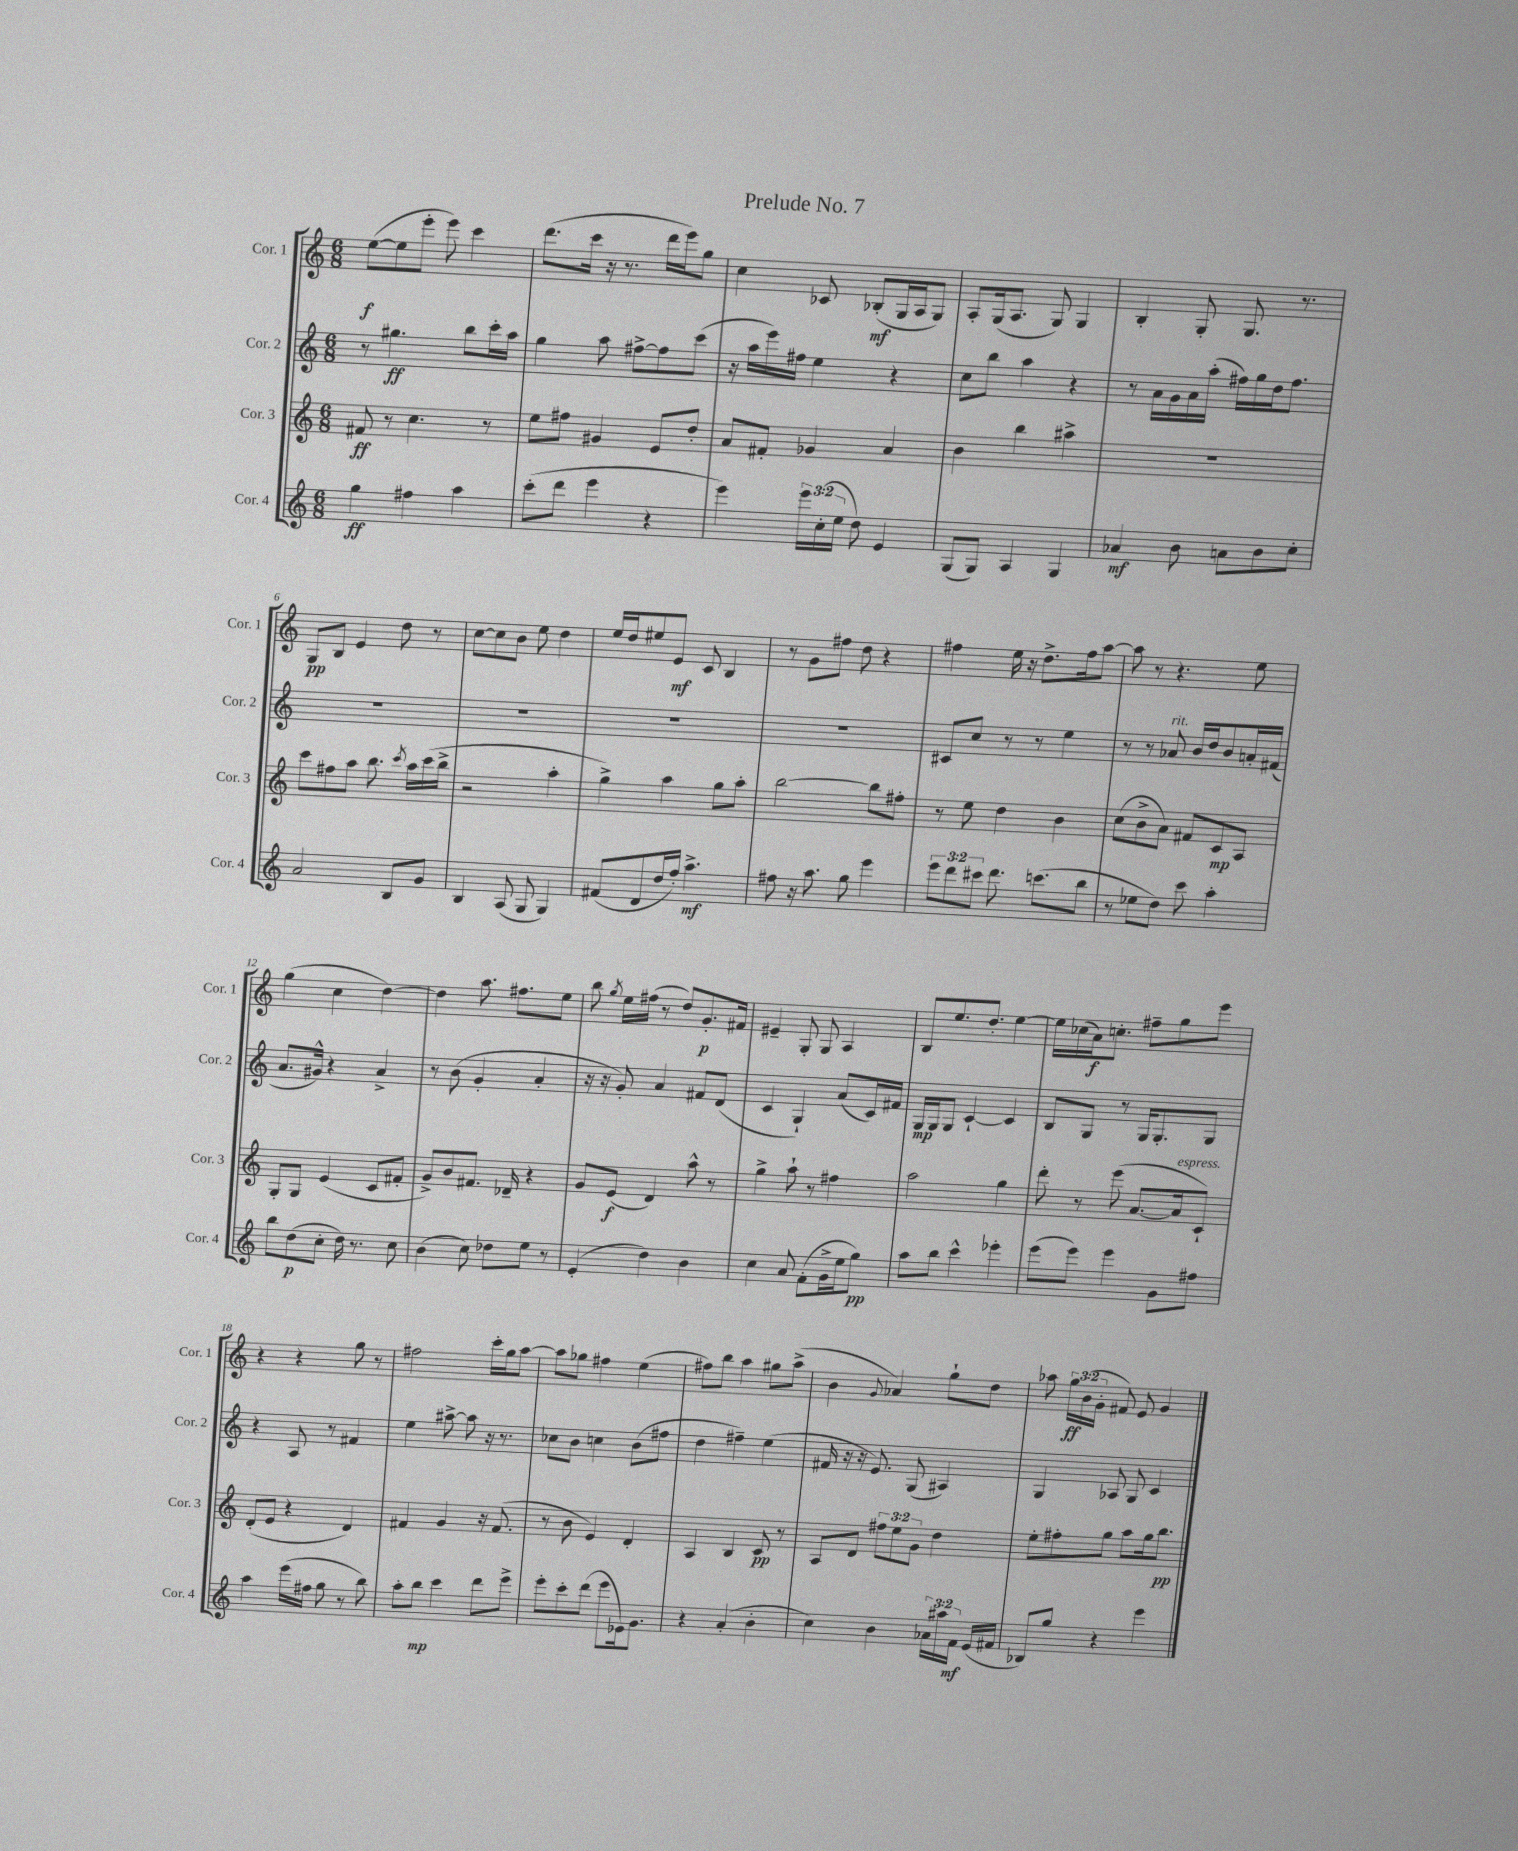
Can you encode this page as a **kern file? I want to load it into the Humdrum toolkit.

**kern	**dynam	**kern	**dynam	**kern	**dynam	**kern	**dynam
*part4	*part4	*part3	*part3	*part2	*part2	*part1	*part1
*staff4	*staff4	*staff3	*staff3	*staff2	*staff2	*staff1	*staff1
*I"Cor. 4	*	*I"Cor. 3	*	*I"Cor. 2	*	*I"Cor. 1	*
*I'Cor. 4	*	*I'Cor. 3	*	*I'Cor. 2	*	*I'Cor. 1	*
*clefG2	*	*clefG2	*	*clefG2	*	*clefG2	*
*k[]	*	*k[]	*	*k[]	*	*k[]	*
*M6/8	*	*M6/8	*	*M6/8	*	*M6/8	*
=1	=1	=1	=1	=1	=1	=1	=1
4gg\	ff	8f#X/	ff	8r	.	([8ee\L	f
.	.	8r	.	4.gg#X\	ff	8ee\]	.
4ff#X\	.	4.cc\	.	.	.	8eee'\J	.
.	.	.	.	.	.	8eee\)	.
4aa\	.	.	.	8bb\L	.	4ccc\	.
.	.	8r	.	16ccc'\L	.	.	.
.	.	.	.	16aa\JJ	.	.	.
=2	=2	=2	=2	=2	=2	=2	=2
(8ccc'\L	.	8ee\L	.	4gg\	.	(8.ddd\L	.
8ddd\J	.	8ff#X\J	.	.	.	.	.
.	.	.	.	.	.	16ccc\Jk	.
4eee\	.	4g#X/	.	8aa\	.	16r	.
.	.	.	.	.	.	8.r	.
.	.	.	.	[8ff#X^\L	.	.	.
4r	.	8e/L	.	8ff#\]	.	16ddd\LL	.
.	.	.	.	.	.	16eee\J)	.
.	.	8dd'/J	.	(8ccc\J	.	8gg\J	.
=3	=3	=3	=3	=3	=3	=3	=3
4eee\)	.	8a/L	.	16r	.	4cc\	.
.	.	.	.	16aa\LL	.	.	.
.	.	8f#X'/J	.	16eee\)	.	.	.
.	.	.	.	16ff#X\JJ	.	.	.
24eee\LL	.	4g-X/	.	4ee\	.	8c-X/	.
(24cc'\	.	.	.	.	.	.	.
24ee\JJ	.	.	.	.	.	.	.
8dd\)	.	.	.	.	.	(8B-X'/L	mf
4e/	.	4a/	.	4r	.	16G/L	.
.	.	.	.	.	.	16A/J	.
.	.	.	.	.	.	8G/J)	.
=4	=4	=4	=4	=4	=4	=4	=4
(8G/L	.	4b\	.	8cc\L	.	8A'/L	.
8G/J)	.	.	.	8bb\J	.	(16G/k	.
.	.	.	.	.	.	8.A/J	.
4A/	.	4bb\	.	4aa\	.	.	.
.	.	.	.	.	.	8G/)	.
4G/	.	4aa#X^\	.	4r	.	4G/	.
=5	=5	=5	=5	=5	=5	=5	=5
4a-X/	mf	2.r	.	8r	.	4B'/	.
.	.	.	.	16a\LL	.	.	.
.	.	.	.	16g\	.	.	.
8b\	.	.	.	16a\	.	8G'/	.
.	.	.	.	(16aa'\JJ	.	.	.
8an\L	.	.	.	16ff#X\LL)	.	8.G/	.
.	.	.	.	16gg\	.	.	.
8b\	.	.	.	16dd\J	.	.	.
.	.	.	.	8.ff#\J	.	8.r	.
8cc'\J	.	.	.	.	.	.	.
!!LO:LB:g=z
=6	=6	=6	=6	=6	=6	=6	=6
2a/	.	8ccc\L	.	2.r	.	8G/L	pp
.	.	8ff#X\	.	.	.	8B/J	.
.	.	8aa\J	.	.	.	4e/	.
.	.	8.bb\	.	.	.	.	.
8B/L	.	.	.	.	.	8dd\	.
.	.	8qccc/	.	.	.	.	.
.	.	16aa\LL	.	.	.	.	.
8g/J	.	(16ccc\	.	.	.	8r	.
.	.	16bb^\JJ	.	.	.	.	.
=7	=7	=7	=7	=7	=7	=7	=7
4B/	.	2r	.	2.r	.	[8cc\L	.
.	.	.	.	.	.	8cc\]	.
(8A/	.	.	.	.	.	8b\J	.
8G/	.	.	.	.	.	8ee\	.
4G/)	.	4aa'\	.	.	.	4dd\	.
=8	=8	=8	=8	=8	=8	=8	=8
(8f#X/L	.	4gg^\)	.	2.r	.	16ee/LL	.
.	.	.	.	.	.	16dd/J	.
8d/	.	.	.	.	.	8ee#X/	.
16dd/L	.	4aa\	.	.	.	8e/J	mf
16ff'/JJ)	.	.	.	.	.	.	.
4.aa^\	mf	.	.	.	.	8c/	.
.	.	8gg\L	.	.	.	4B/	.
.	.	8aa'\J	.	.	.	.	.
=9	=9	=9	=9	=9	=9	=9	=9
8ff#X\	.	[2bb\	.	2.r	.	8r	.
16r	.	.	.	.	.	8g\L	.
8.aa\	.	.	.	.	.	.	.
.	.	.	.	.	.	8ff#X\J	.
8gg\	.	.	.	.	.	8dd\	.
4eee\	.	8bb\L]	.	.	.	4r	.
.	.	8ff#X'\J	.	.	.	.	.
=10	=10	=10	=10	=10	=10	=10	=10
12eee\L	.	8r	.	8c#X/L	.	4ff#X\	.
12ddd\	.	.	.	.	.	.	.
.	.	8ee\	.	8cc/J	.	.	.
12ccc#X\J	.	.	.	.	.	.	.
8.ddd\	.	4dd\	.	8r	.	16ee\	.
.	.	.	.	.	.	16r	.
.	.	.	.	8r	.	8.dd^\L	.
(8.cccn\L	.	.	.	.	.	.	.
.	.	4b\	.	4ee\	.	.	.
.	.	.	.	.	.	16ff#\k	.
8bb\J	.	.	.	.	.	[8aa\J	.
=11	=11	=11	=11	=11	=11	=11	=11
8r	.	(8cc\L	.	8r	.	8aa\]	.
8ee-X\L	.	8b^\	.	8r	.	8r	.
!	!	!	!	!LO:TX:a:i:t=rit.	!	!	!
8dd\J)	.	8a\J)	.	8a-X/	.	4.r	.
8ccc\	.	8f#X/L	.	16b/LL	.	.	.
.	.	.	.	16dd/J	.	.	.
4aa'\	.	8c/	mp	8b/	.	.	.
.	.	8A/J	.	16an'/L	.	8ee\	.
.	.	.	.	(16f#X/JJ	.	.	.
!!LO:LB:g=z
=12	=12	=12	=12	=12	=12	=12	=12
8bb\L	.	8G'/L	.	8.a/L	.	(4gg\	.
(8dd\	p	8G/J	.	.	.	.	.
.	.	.	.	16g#X^^/Jk)	.	.	.
8cc'\J	.	(4e/	.	4r	.	4cc\	.
16dd\)	.	.	.	.	.	.	.
8.r	.	.	.	.	.	.	.
.	.	8c/L	.	4a^/	.	[4dd\)	.
8cc\	.	8f#X'/J	.	.	.	.	.
=13	=13	=13	=13	=13	=13	=13	=13
(4b\	.	8g^/L)	.	8r	.	4dd\]	.
.	.	8b/	.	(8b\	.	.	.
8cc\)	.	8.f#X/J	.	4g'/	.	8.aa\	.
8dd-X\L	.	.	.	.	.	.	.
.	.	16d-X~/	.	.	.	8.ff#X\L	.
8ee\J	.	4r	.	4a'/	.	.	.
8r	.	.	.	.	.	8ee\J	.
=14	=14	=14	=14	=14	=14	=14	=14
(4e'/	.	8g/L	.	16r	.	8bb\	.
.	.	.	.	16r	.	.	.
.	.	.	.	.	.	8qgg/	.
.	.	(8e/J	f	8g'/)	.	16ee\LL	.
.	.	.	.	.	.	(16ff#X\JJ	.
4dd\)	.	4d/)	.	4a/	.	8r	.
.	.	.	.	.	.	8dd/L)	.
4b\	.	8aa^^\	.	8f#X/L	.	8.g'/	p
.	.	8r	.	(8d/J	.	.	.
.	.	.	.	.	.	16f#X/Jk	.
=15	=15	=15	=15	=15	=15	=15	=15
4cc\	.	4gg^\	.	4c/	.	4e#X~/	.
8a/	.	8aa`\	.	4G`/)	.	8G'/	.
(8f'\L	.	8r	.	.	.	8G/	.
16g^\L	.	4ff#X\	.	(8a/L	.	4A/	.
16ee\J	.	.	.	.	.	.	.
8gg\J)	pp	.	.	16c/L)	.	.	.
.	.	.	.	16f#X/JJ	.	.	.
=16	=16	=16	=16	=16	=16	=16	=16
8aa\L	.	2aa\	.	16G/LL	mp	8B/L	.
.	.	.	.	16G/J	.	.	.
8bb\J	.	.	.	8G/J	.	8.ee/	.
4ccc^^\	.	.	.	[4c`/	.	.	.
.	.	.	.	.	.	8.dd'/J	.
4eee-X'\	.	4gg\	.	4c/]	.	[4ee\	.
=17	=17	=17	=17	=17	=17	=17	=17
(8eee\L	.	8ddd'\	.	8B/L	.	16ee\LL]	.
.	.	.	.	.	.	(16cc-X\	.
8eee\J)	.	8r	.	8G/J	.	16a\J)	f
.	.	.	.	.	.	8.ccn'\J	.
4eee\	.	(8eee\	.	8r	.	.	.
.	.	[8.a/L	.	16G/KL	.	8ff#X~\L	.
.	.	.	.	8.G'/	.	.	.
8g\L	.	.	.	.	.	8gg\	.
!	!	!LO:TX:a:i:t=espress.	!	!	!	!	!
.	.	16a/k]	.	.	.	.	.
8ff#X\J	.	8c`/J)	.	8G/J	.	8eee\J	.
!!LO:LB:g=z
=18	=18	=18	=18	=18	=18	=18	=18
4aa\	.	(8d'/L	.	4r	.	4r	.
.	.	8e/J	.	.	.	.	.
(16eee\LL	.	4r	.	8A/	.	4r	.
16ff#X\JJ	.	.	.	.	.	.	.
8gg\	.	.	.	8r	.	.	.
8r	.	4d/)	.	4f#X/	.	8gg\	.
8bb\)	.	.	.	.	.	8r	.
=19	=19	=19	=19	=19	=19	=19	=19
8aa'\L	.	4f#X/	.	4ee\	.	2ff#X\	.
8bb\J	mp	.	.	.	.	.	.
4ccc\	.	4g/	.	[8aa#X^\	.	.	.
.	.	.	.	8aa#\]	.	.	.
8ddd\L	.	16r	.	16r	.	16ccc'\LL	.
.	.	(8.f#/	.	8.r	.	16gg\J	.
8eee^\J	.	.	.	.	.	[8aa\J	.
=20	=20	=20	=20	=20	=20	=20	=20
8eee'\L	.	8r	.	8cc-X\L	.	8aa\L]	.
8ccc'\	.	8b\	.	8b\J	.	8gg-X\J	.
(8ddd\J	.	4e/)	.	4ccn\	.	4ff#X\	.
8eee\L	.	.	.	.	.	.	.
16e-X\k)	.	4d'/	.	(8b\L	.	(4ee\	.
8.g\J	.	.	.	.	.	.	.
.	.	.	.	8ff#X\J	.	.	.
=21	=21	=21	=21	=21	=21	=21	=21
4r	.	4A/	.	4dd\	.	8ff#X\L)	.
.	.	.	.	.	.	8bb\J	.
(4a'/	.	4B/	.	4ff#X~\)	.	4aa\	.
4b'\	.	8c/	pp	(4ee\	.	8gg#X\L	.
.	.	8r	.	.	.	(8aa^\J	.
=22	=22	=22	=22	=22	=22	=22	=22
4cc\)	.	8A/L	.	16f#X/	.	4b\	.
.	.	.	.	16r	.	.	.
.	.	8d/J	.	16r	.	.	.
.	.	.	.	8.e/)	.	.	.
.	.	.	.	.	.	8qqg/	.
4b\	.	12ff#X\L	.	.	.	4a-X/)	.
.	.	12ee\	.	.	.	.	.
.	.	.	.	(8G/	.	.	.
.	.	12g\J	.	.	.	.	.
24a-X\LL	.	4dd\	.	4A#X/)	.	8gg`\L	.
24aa#X\	.	.	.	.	.	.	.
24f\JJ	mf	.	.	.	.	.	.
(16e/LL	.	.	.	.	.	8dd\J	.
16f#X/JJ	.	.	.	.	.	.	.
=23	=23	=23	=23	=23	=23	=23	=23
8B-X/L)	.	8ee'\L	.	4G/	.	8aa-X\	.
8gg/J	.	8ff#X'\	.	.	.	24gg\LL	ff
.	.	.	.	.	.	(24b\	.
.	.	.	.	.	.	24g'\JJ	.
4r	.	8gg\J	.	8A-X/	.	8f#X/)	.
.	.	8aa\L	.	8G/	.	8e/	.
4eee\	.	16gg\k	.	4c/	.	4g/	.
.	.	8.bb\J	pp	.	.	.	.
==	==	==	==	==	==	==	==
*-	*-	*-	*-	*-	*-	*-	*-
